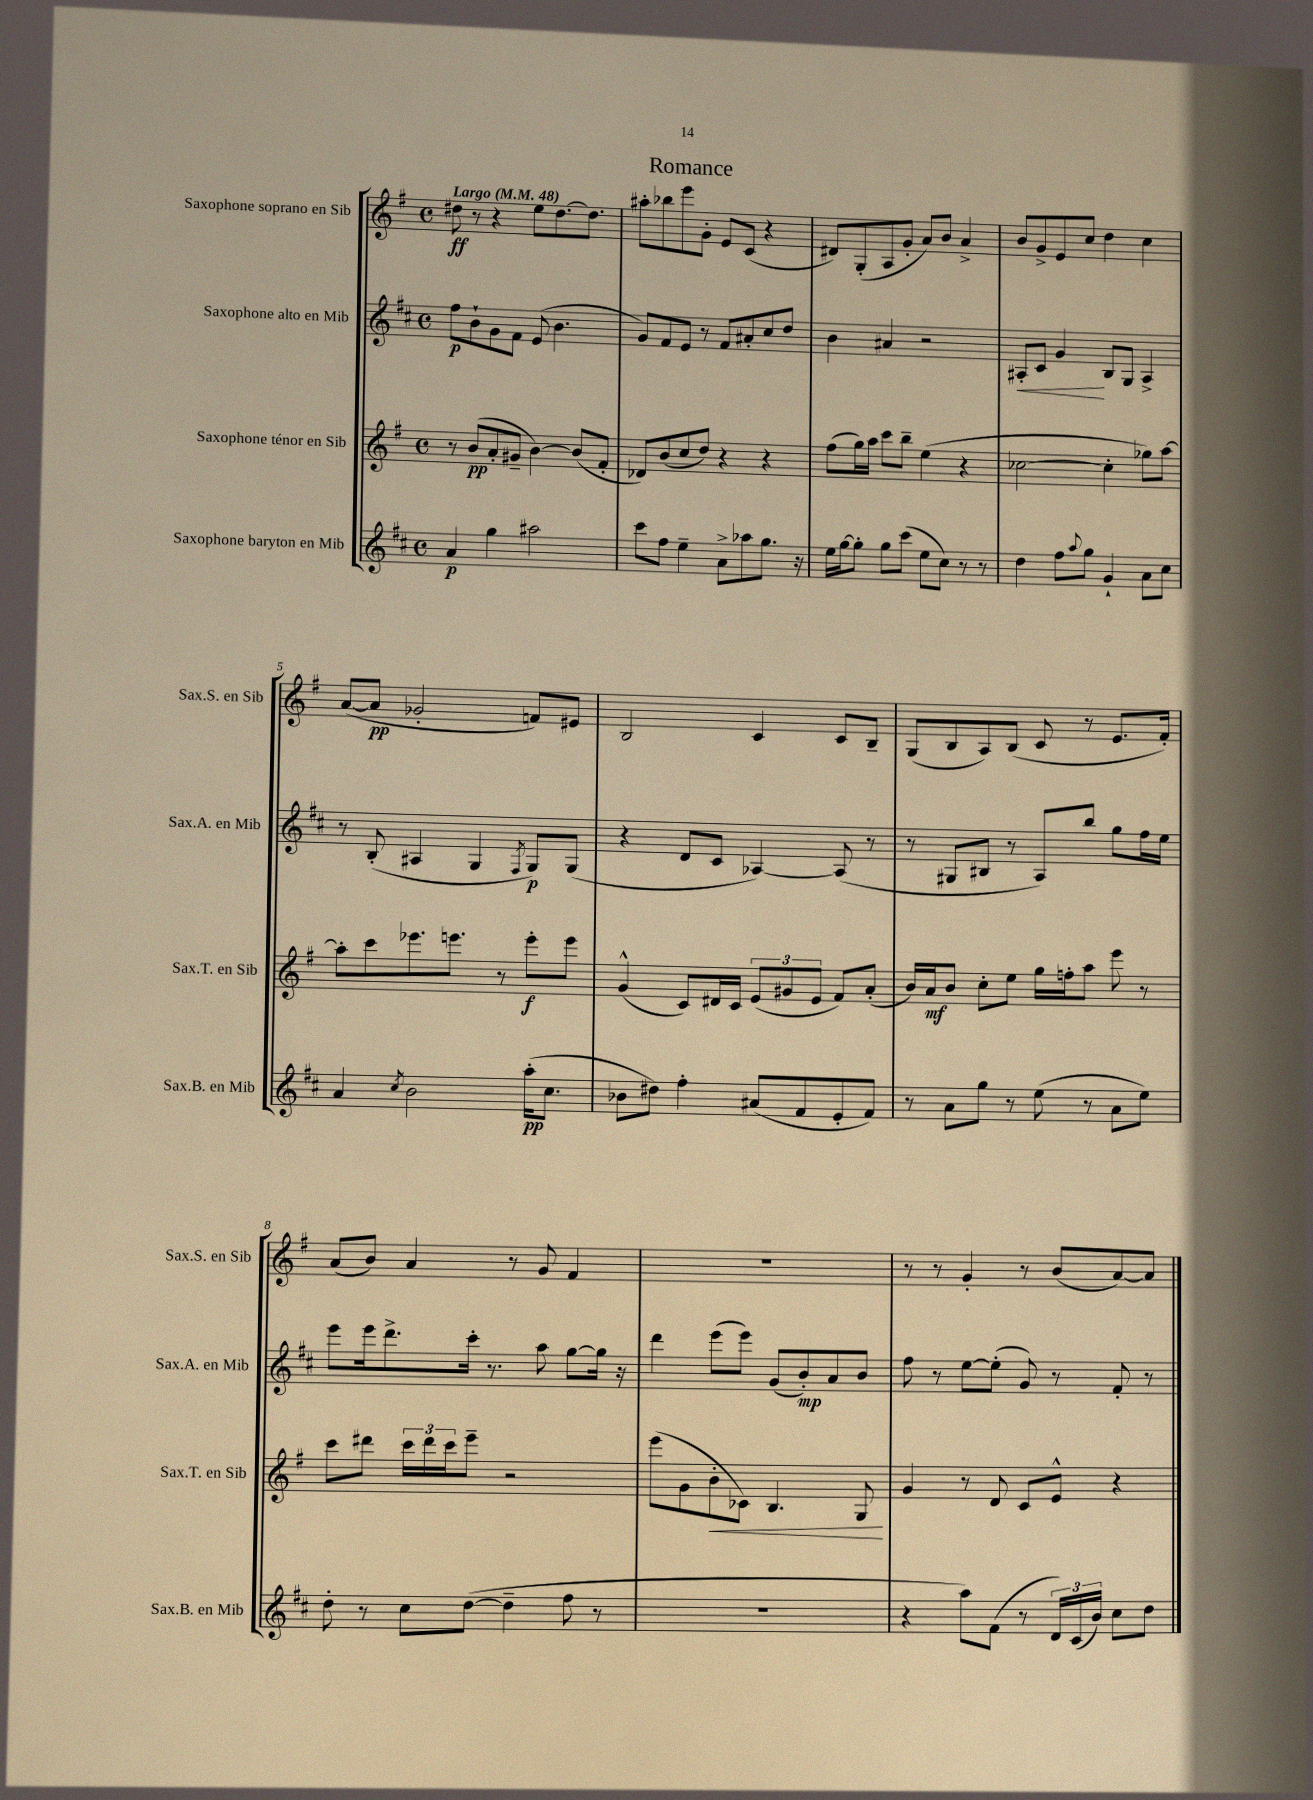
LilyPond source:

\header { title = "Romance" }
<<
\new StaffGroup <<
\new Staff = "s0" \with { instrumentName = "Saxophone soprano en Sib" shortInstrumentName = "Sax.S. en Sib" } {
    \clef treble \key g \major \defaultTimeSignature \time 4/4 \tempo "Largo" 4 = 48
    dis''8\ff r8 r4 e''8 dis''8.~ dis''8. |
    ais''8-. bes''8 e'''8 g'8-. e'8 c'8( r4 |
    dis'8) g8-.( a8 g'8-. a'8) b'8 a'4-> |
    b'8 g'8-> e'8 c''8 d''4 c''4 |
    a'8~( a'8\pp ges'2-. f'8) eis'8 |
    b2 c'4 c'8 b8-- |
    g8( b8 a8) b8( c'8 r8 e'8. fis'16-.) |
    a'8( b'8) a'4 r8 g'8 fis'4 |
    R1 |
    r8 r8 g'4-. r8 b'8( a'8~) a'8 \bar "|." |
}
\new Staff = "s1" \with { instrumentName = "Saxophone alto en Mib" shortInstrumentName = "Sax.A. en Mib" } {
    \clef treble \key d \major \defaultTimeSignature \time 4/4
    fis''8\p b'8-! g'8 fis'8 e'8( b'4. |
    g'8) fis'8 e'8 r8 fis'8 ais'8-. cis''8 d''8 |
    b'4 ais'4 r2 |
    ais8-.\< cis'8 g'4\! b8 g8 ais4-> |
    r8 b8-.( ais4 g4 \acciaccatura { fis8 } g8\p) g8( |
    r4 d'8 cis'8 aes4~) aes8( r8 |
    r8 gis8 bis8 r8 a8) b''8 g''8 fis''16 e''16 |
    e'''8 e'''16 d'''8.-> cis'''16-. r8. a''8 g''8~ g''16 r16 |
    d'''4 e'''8( e'''8) g'8( b'8-.\mp) a'8 b'8 |
    fis''8 r8 e''8~ e''8-.( g'8) r8 fis'8-. r8 \bar "|." |
}
\new Staff = "s2" \with { instrumentName = "Saxophone ténor en Sib" shortInstrumentName = "Sax.T. en Sib" } {
    \clef treble \key g \major \defaultTimeSignature \time 4/4
    r8 b'8\pp( a'8-. gis'8-- b'4~) b'8( fis'8-. |
    des'8) b'8( c''8 d''8) r4 r4 |
    fis''8( g''16) a''16 c'''8 b''8-- e''4( r4 |
    ces''2~ ces''4-. ges''8) a''8~ |
    a''8-. c'''8 ees'''8. e'''8. r8 e'''8-.\f e'''8 |
    g'4-^( c'8) dis'16 c'16 \tuplet 3/2 { e'8( gis'8 e'8 } fis'8) a'8-.( |
    b'16) a'16\mf b'8 c''8-. e''8 g''16 f''16-. a''8 e'''8 r8 |
    c'''8 dis'''8 \tuplet 3/2 { c'''16 dis'''16 c'''16 } e'''8-- r2 |
    e'''8( g'8 b'8-.\< ces'8) b4. g8\! |
    g'4 r8 d'8 c'8 e'8-^ r4 \bar "|." |
}
\new Staff = "s3" \with { instrumentName = "Saxophone baryton en Mib" shortInstrumentName = "Sax.B. en Mib" } {
    \clef treble \key d \major \defaultTimeSignature \time 4/4
    a'4\p g''4 ais''2 |
    cis'''8 fis''8 e''4-- a'8-> aes''8 g''8. r16 |
    e''16 g''16~ g''8-. g''8 cis'''8( e''8 cis''8) r8 r8 |
    d''4 fis''8 \appoggiatura { a''8 } g''8 g'4-! a'8 cis''8 |
    a'4 \acciaccatura { cis''8 } b'2 a''16-.\pp( cis''8. |
    bes'8 dis''8) fis''4-. ais'8( fis'8 e'8-. fis'8) |
    r8 a'8 g''8 r8 e''8( r8 a'8 e''8) |
    d''8-. r8 cis''8 d''8~( d''4-- fis''8 r8 |
    R1 |
    r4 a''8) fis'8( r8 \tuplet 3/2 { d'16) cis'16( b'16) } cis''8 d''8 \bar "|." |
}
>>
>>
